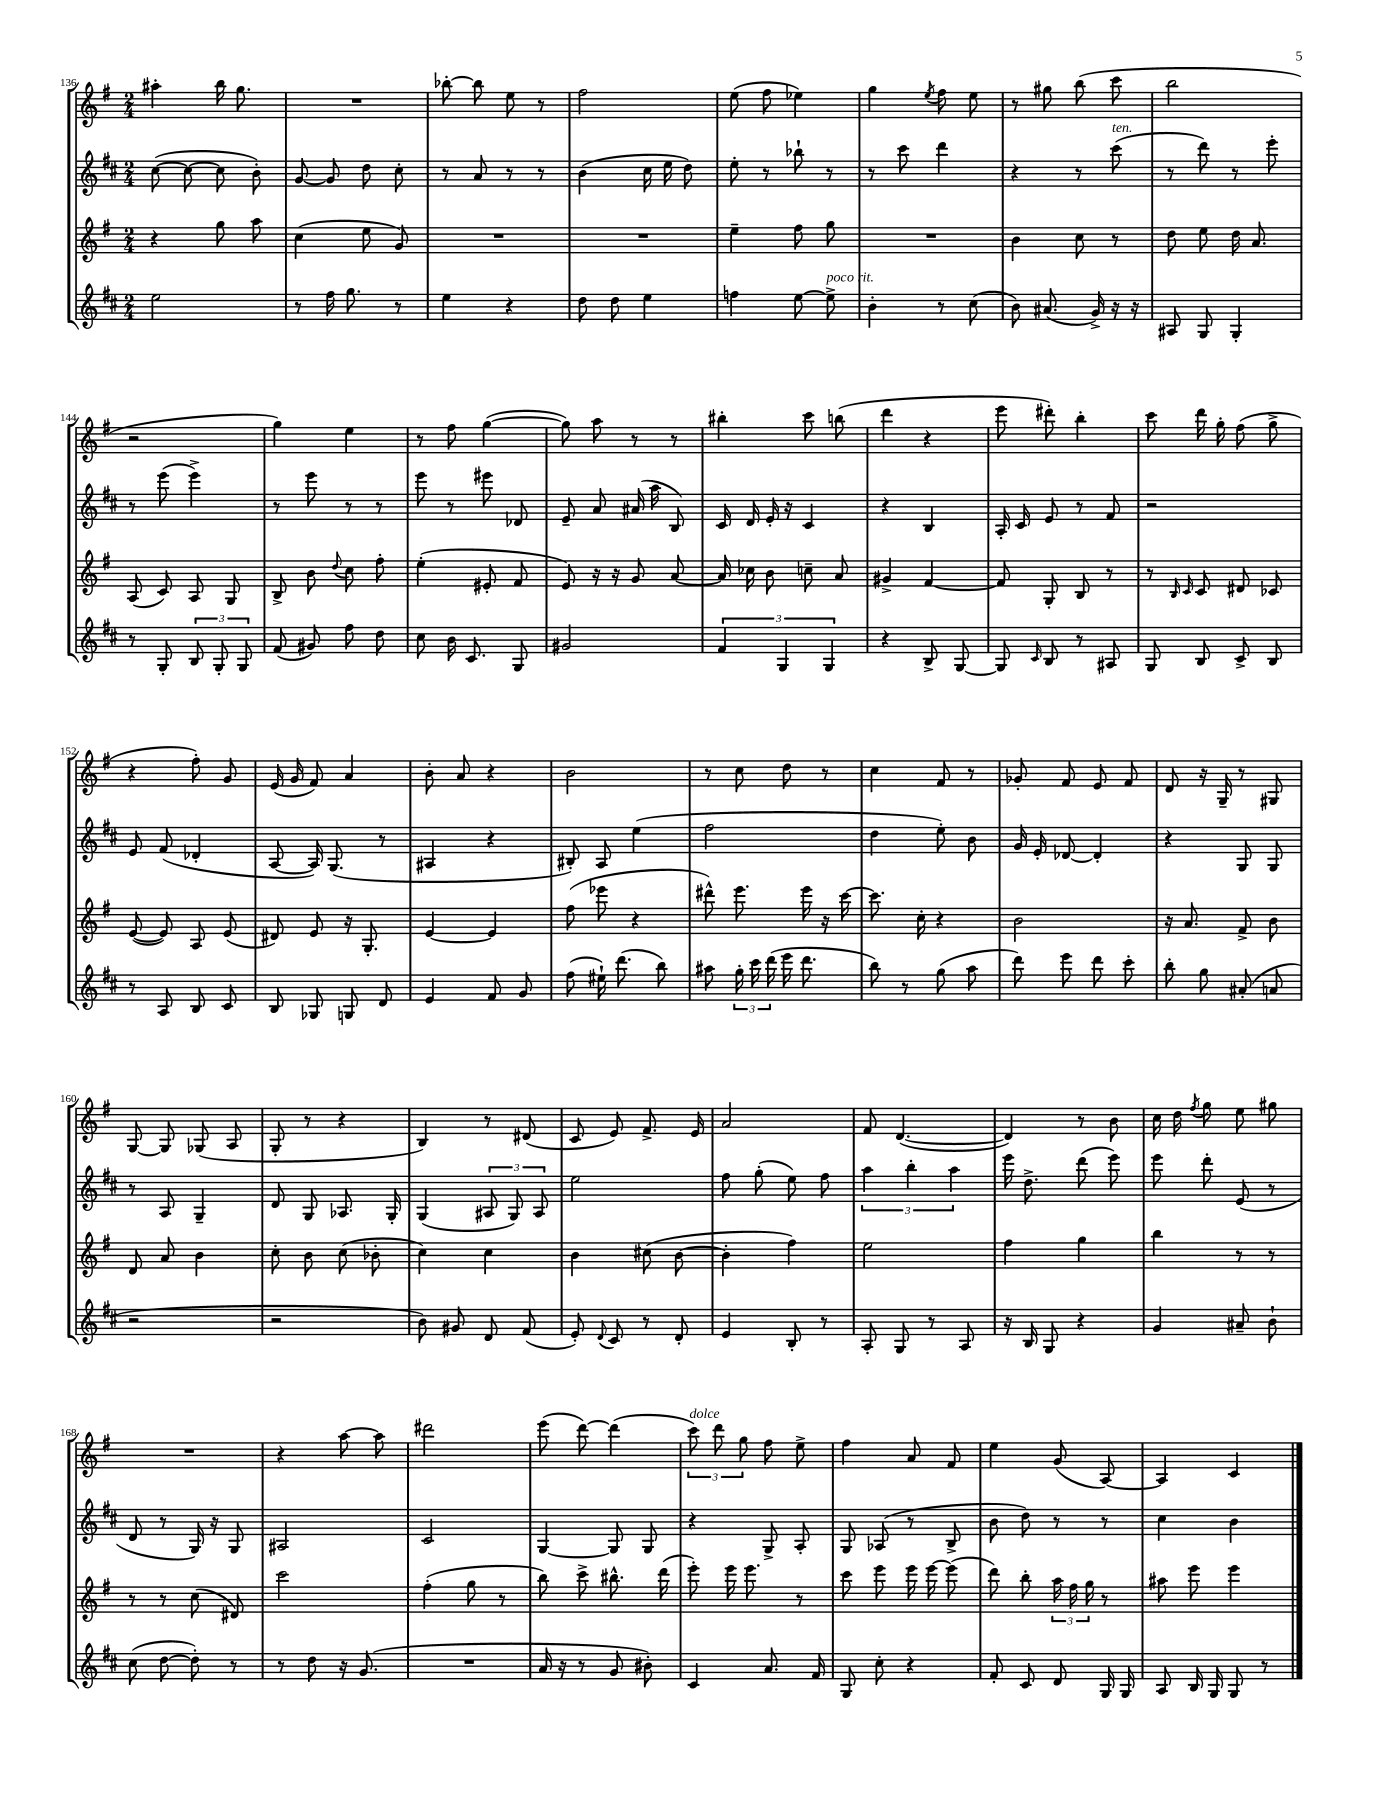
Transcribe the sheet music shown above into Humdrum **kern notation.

**kern	**kern	**kern	**kern
*part4	*part3	*part2	*part1
*staff4	*staff3	*staff2	*staff1
*clefG2	*clefG2	*clefG2	*clefG2
*k[f#c#]	*k[f#]	*k[f#c#]	*k[f#]
*M2/4	*M2/4	*M2/4	*M2/4
=136	=136	=136	=136
2ee\	4r	([8cc#\	4aa#X'\
.	.	8cc#\_	.
.	8gg\	8cc#\]	16bb\
.	.	.	8.gg\
.	8aa\	8b'\)	.
=137	=137	=137	=137
8r	(4cc\	[8g/	2r
16ff#\	.	8g/]	.
8.gg\	.	.	.
.	8ee\	8dd\	.
8r	8g/)	8cc#'\	.
=138	=138	=138	=138
4ee\	2r	8r	[8bb-X'\
.	.	8a/	8bb-\]
4r	.	8r	8ee\
.	.	8r	8r
=139	=139	=139	=139
8dd\	2r	(4b\	2ff#\
8dd\	.	.	.
4ee\	.	16cc#\	.
.	.	16ee\	.
.	.	8dd\)	.
=140	=140	=140	=140
4ffn\	4ee~\	8ee'\	(8ee\
.	.	8r	8ff#\
[8ee\	8ff#\	8bb-X`\	4ee-X\)
!LO:TX:a:i:t=poco rit.	!	!	!
8ee^\]	8gg\	8r	.
=141	=141	=141	=141
4b'\	2r	8r	4gg\
.	.	8ccc#\	.
.	.	.	8qee/
8r	.	4ddd\	8ff#\
(8cc#\	.	.	8ee\
=142	=142	=142	=142
8b\)	4b\	4r	8r
(8.a#X/	.	.	8gg#X\
.	8cc\	8r	(8bb\
16g^/)	.	.	.
!	!	!LO:TX:a:i:t=ten.	!
16r	8r	(8ccc#\	8ccc\
16r	.	.	.
=143	=143	=143	=143
8A#X/	8dd\	8r	2bb\
8G/	8ee\	8ddd\)	.
4G'/	16dd\	8r	.
.	8.a/	.	.
.	.	8eee'\	.
!!LO:LB:g=z
=144	=144	=144	=144
8r	(8A/	8r	2r
8G'/	8c/)	(8eee\	.
12B/	8A/	4eee^\)	.
12G'/	.	.	.
.	8G/	.	.
12G/	.	.	.
=145	=145	=145	=145
(8f#/	8B^/	8r	4gg\)
8g#X/)	8b\	8eee\	.
.	8qqdd/	.	.
8ff#\	8cc\	8r	4ee\
8dd\	8ff#'\	8r	.
=146	=146	=146	=146
8cc#\	(4ee'\	8eee\	8r
16b\	.	8r	8ff#\
8.c#/	.	.	.
.	8e#X'/	8eee#X\	([4gg\
8G/	8f#/	8d-X/	.
=147	=147	=147	=147
2g#X/	8e/)	8e~/	8gg\])
.	16r	8a/	8aa\
.	16r	.	.
.	8g/	(16a#X/	8r
.	.	16aa\	.
.	[8a/	8B/)	8r
=148	=148	=148	=148
6f#/	16a/]	16c#/	4bb#X'\
.	16cc-X\	16d/	.
.	8b\	16e'/	.
6G/	.	.	.
.	.	16r	.
.	8ccn~\	4c#/	8ccc\
6G/	.	.	.
.	8a/	.	(8bbn\
=149	=149	=149	=149
4r	4g#X^/	4r	4ddd\
8B^/	[4f#/	4B/	4r
[8G/	.	.	.
=150	=150	=150	=150
8G/]	8f#/]	16A'/	8eee\
.	.	16c#/	.
16qqc#/	.	.	.
8B/	8G'/	8e/	8ddd#X'\)
8r	8B/	8r	4bb'\
8A#X/	8r	8f#/	.
=151	=151	=151	=151
8G/	8r	2r	8ccc\
.	16qqB/	.	.
.	16qqc/	.	.
8B/	8c/	.	16ddd\
.	.	.	16gg'\
8c#^/	8d#X/	.	(8ff#\
8B/	8c-X/	.	8gg^\
!!LO:LB:g=z
=152	=152	=152	=152
8r	([8e/	8e/	4r
8A/	8e/])	(8f#/	.
8B/	8A/	4d-X'/	8ff#'\)
8c#/	(8e/	.	8g/
=153	=153	=153	=153
8B/	8d#X/)	[8A/	(16e/
.	.	.	16g/
8G-X/	8e/	16A/])	8f#/)
.	.	(8.G/	.
8Gn/	16r	.	4a/
.	8.G'/	.	.
8d/	.	8r	.
=154	=154	=154	=154
4e/	[4e/	4A#X/	8b'\
.	.	.	8a/
8f#/	4e/]	4r	4r
8g/	.	.	.
=155	=155	=155	=155
(8ff#\	(8ff#\	8B#X'/)	2b\
16ee#X`\)	8eee-X\	8A/	.
(8.ddd\	.	.	.
.	4r	(4ee\	.
8bb\)	.	.	.
=156	=156	=156	=156
8aa#X\	8ddd#X^^\)	2ff#\	8r
24gg'\	8.eee\	.	8cc\
24ccc#\	.	.	.
(24ddd\	.	.	.
16eee\	.	.	8dd\
8.ddd\	16eee\	.	.
.	16r	.	8r
.	[16ccc\	.	.
=157	=157	=157	=157
8bb\)	8.ccc\]	4dd\	4cc\
8r	.	.	.
.	16cc'\	.	.
(8gg\	4r	8ee'\)	8f#/
8aa\	.	8b\	8r
=158	=158	=158	=158
8ddd\)	2b\	16g/	8g-X'/
.	.	16e'/	.
8eee\	.	[8d-X/	8f#/
8ddd\	.	4d-'/]	8e/
8ccc#'\	.	.	8f#/
=159	=159	=159	=159
8bb'\	16r	4r	8d/
.	8.a/	.	.
8gg\	.	.	16r
.	.	.	16G~/
(8a#X'/	8f#^/	8G/	8r
8an/	8b\	8G/	8G#X/
!!LO:LB:g=z
=160	=160	=160	=160
2r	8d/	8r	[8G/
.	8a/	8A/	8G/]
.	4b\	4G~/	(8G-X/
.	.	.	8A/
=161	=161	=161	=161
2r	8cc'\	8d/	8G'/
.	8b\	8G/	8r
.	(8cc\	8.A-X/	4r
.	8b-X'\	.	.
.	.	16G'/	.
=162	=162	=162	=162
8b\)	4cc\)	(4G/	4B/)
8g#X/	.	.	.
8d/	4cc\	12A#X/	8r
.	.	12G/)	.
(8f#/	.	.	(8d#X/
.	.	12A#/	.
=163	=163	=163	=163
8e'/)	4b\	2ee\	8c/
8qqd/	.	.	.
8c#/	.	.	8e/)
8r	(8cc#X\	.	8.f#^/
8d'/	[8b\	.	.
.	.	.	16e/
=164	=164	=164	=164
4e/	4b'\]	8ff#\	2a/
.	.	(8gg'\	.
8B'/	4ff#\)	8ee\)	.
8r	.	8ff#\	.
=165	=165	=165	=165
8A'/	2ee\	6aa\	8f#/
8G/	.	.	([4.d/
.	.	6bb'\	.
8r	.	.	.
.	.	6aa\	.
8A/	.	.	.
=166	=166	=166	=166
16r	4ff#\	16eee\	4d/])
16B/	.	8.dd^\	.
8G/	.	.	.
4r	4gg\	(8ddd\	8r
.	.	8eee\)	8b\
=167	=167	=167	=167
4g/	4bb\	8eee\	16cc\
.	.	.	16dd\
.	.	.	8qff#/
.	.	8ddd'\	8gg\
8a#X~/	8r	(8e/	8ee\
8b`\	8r	8r	8gg#X\
!!LO:LB:g=z
=168	=168	=168	=168
(8cc#\	8r	8d/	2r
[8dd\	8r	8r	.
8dd'\])	(8cc\	16G/)	.
.	.	16r	.
8r	8d#X/)	8G/	.
=169	=169	=169	=169
8r	2ccc\	2A#X/	4r
8dd\	.	.	.
16r	.	.	[8aa\
(8.g/	.	.	.
.	.	.	8aa\]
=170	=170	=170	=170
2r	(4ff#'\	2c#/	2ddd#X\
.	8gg\	.	.
.	8r	.	.
=171	=171	=171	=171
16a/	8bb\)	[4G/	(8eee\
16r	.	.	.
8r	8ccc^\	.	[8ddd\)
8g/	8.bb#X^^\	8G/]	(4ddd\]
8b#X'\)	.	8G/	.
.	(16ddd\	.	.
=172	=172	=172	=172
!	!	!	!LO:TX:a:i:t=dolce
4c#/	8eee'\)	4r	12ccc\)
.	.	.	12ddd\
.	16eee\	.	.
.	.	.	12gg\
.	8.eee\	.	.
8.a/	.	8G^/	8ff#\
.	8r	8A'/	8ee^\
16f#/	.	.	.
=173	=173	=173	=173
8G/	8ccc\	8G/	4ff#\
8cc#'\	8eee\	(8A-X/	.
4r	16eee\	8r	8a/
.	[16eee\	.	.
.	(8eee\]	8B^/	8f#/
=174	=174	=174	=174
8f#'/	8ddd\)	8b\	4ee\
8c#/	8bb'\	8dd\)	.
8d/	24aa\	8r	(8g/
.	24ff#\	.	.
.	24gg\	.	.
16G/	8r	8r	[8A/)
16G/	.	.	.
=175	=175	=175	=175
8A/	8aa#X\	4cc#\	4A/]
16B/	8eee\	.	.
16G/	.	.	.
8G/	4eee\	4b\	4c/
8r	.	.	.
==	==	==	==
*-	*-	*-	*-
